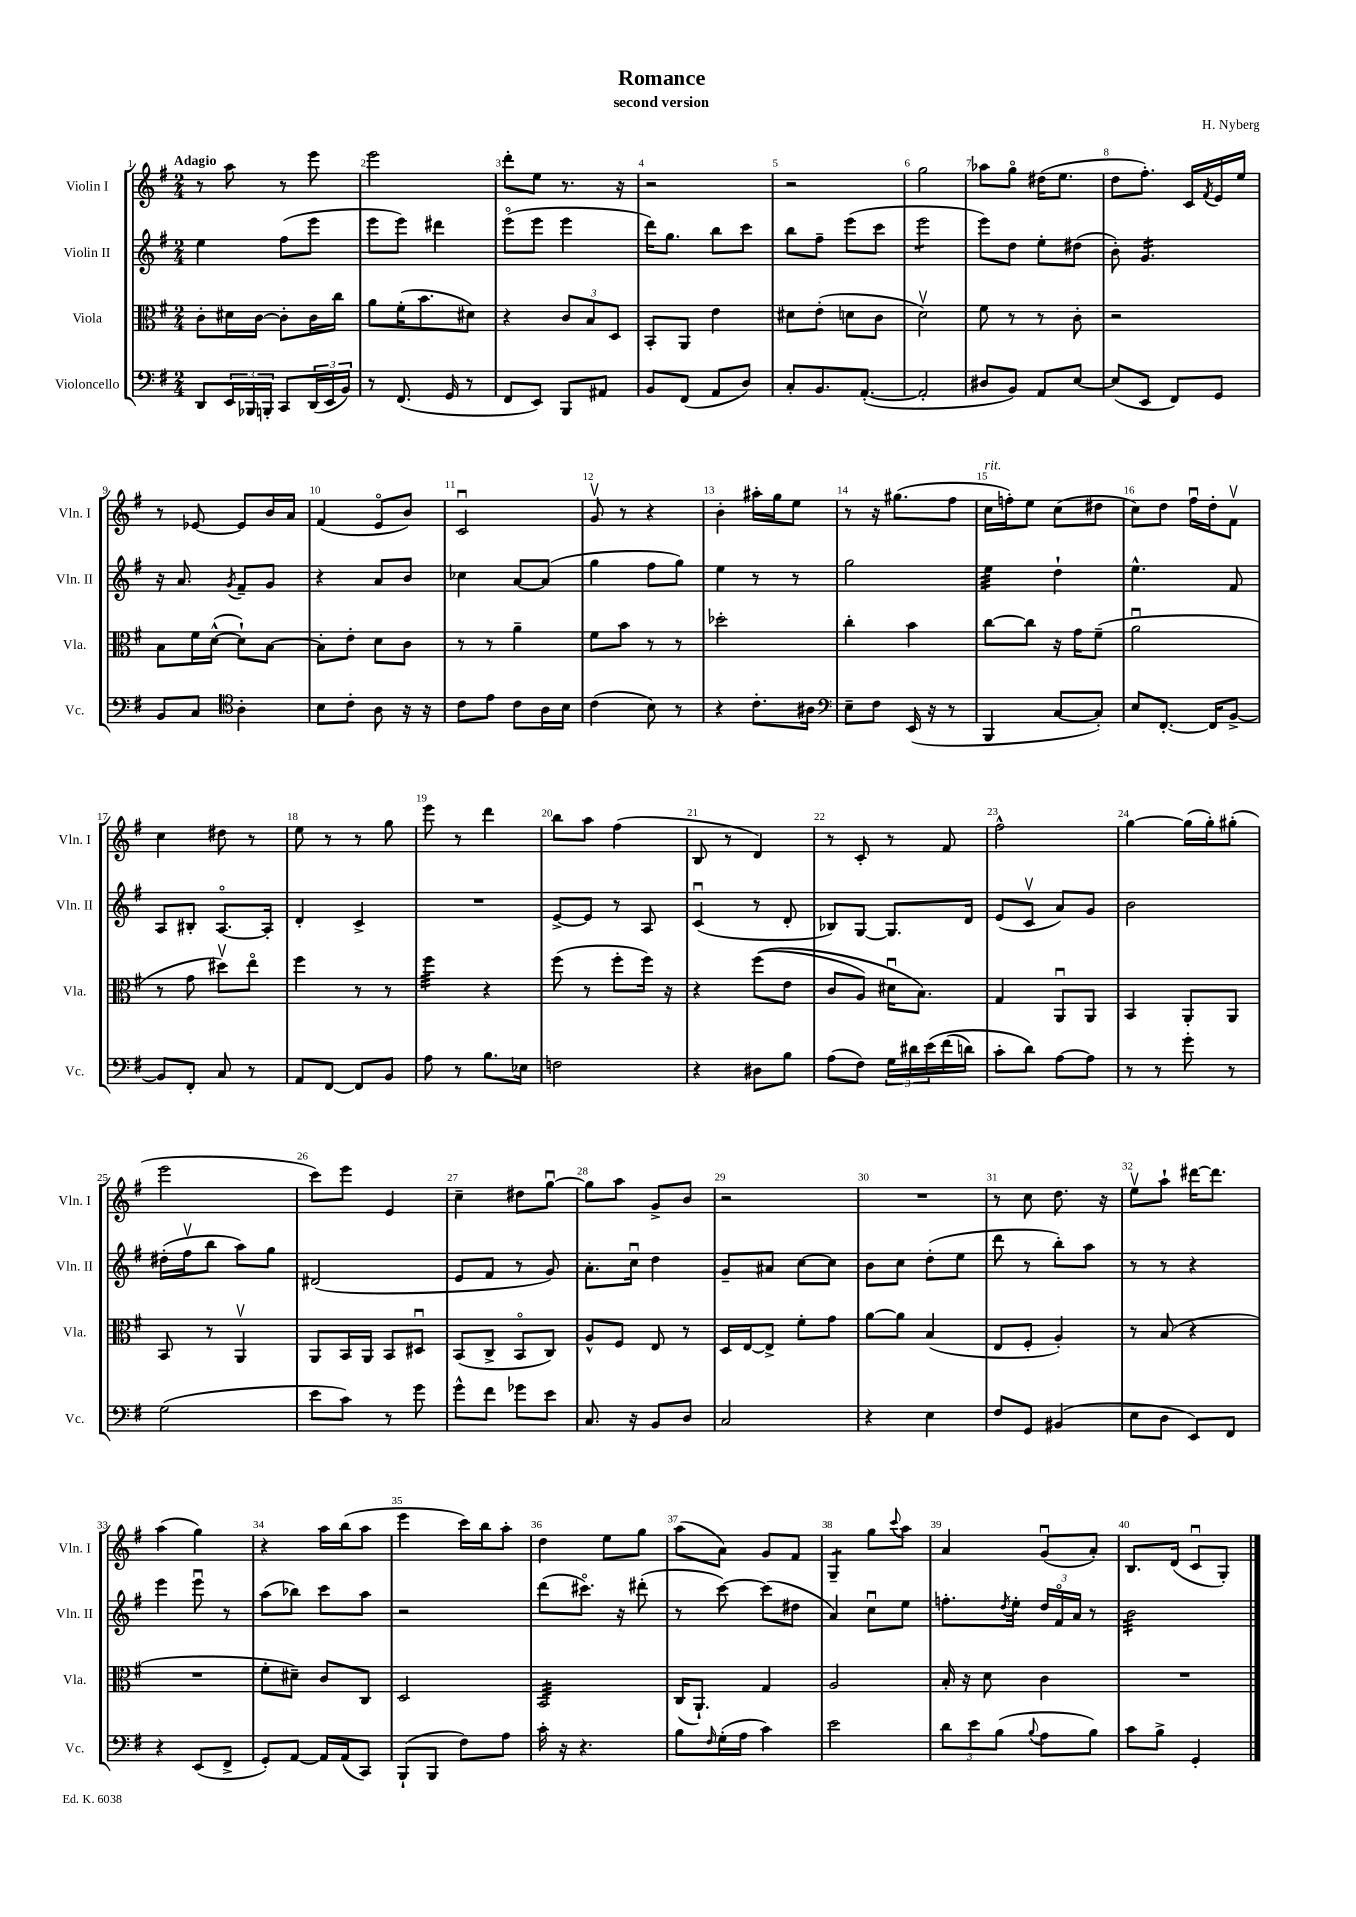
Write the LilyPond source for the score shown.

\header { title = "Romance" composer = "H. Nyberg" subtitle = "second version" }
<<
\new StaffGroup <<
\new Staff = "s0" \with { instrumentName = "Violin I" shortInstrumentName = "Vln. I" } {
    \clef treble \key g \major \numericTimeSignature \time 2/4 \tempo "Adagio"
    r8 a''8 r8 e'''8 |
    e'''2 |
    d'''8-. e''8 r8. r16 |
    r2 |
    r2 |
    g''2 |
    aes''8 g''8\flageolet dis''16( e''8. |
    d''8 fis''8.-.) c'16 \acciaccatura { fis'8 } e'16 e''16 |
    r8 ees'8~ ees'8 b'16 a'16 |
    fis'4( e'8\flageolet b'8) |
    c'2\downbow |
    g'8\upbow r8 r4 |
    b'4-. ais''16-. g''16 e''8 |
    r8 r16 gis''8.( fis''8 |
    c''16^\markup { \italic "rit." } f''16-.) e''8 c''8( dis''8 |
    c''8) d''8 fis''16\downbow d''16-. fis'8\upbow |
    c''4 dis''8 r8 |
    e''8 r8 r8 g''8 |
    e'''8 r8 d'''4 |
    b''8 a''8 fis''4( |
    b8 r8 d'4) |
    r8 c'8-. r8 fis'8 |
    fis''2-^ |
    g''4~ g''16( g''16-.) gis''8-.( |
    e'''2 |
    c'''8) e'''8 e'4 |
    c''4-- dis''8 g''8~\downbow |
    g''8 a''8 g'8-> b'8 |
    r2 |
    R2 |
    r8 c''8 d''8. r16 |
    e''8\upbow a''8-! dis'''16~ dis'''8. |
    a''4( g''4) |
    r4 a''16 b''16( a''8 |
    e'''4 c'''16) b''16 a''8-. |
    d''4 e''8 g''8 |
    a''8( a'8) g'8 fis'8 |
    g4:8-- g''8 \appoggiatura { c'''8 } a''8 |
    a'4 g'8\downbow( a'8-.) |
    b8. d'16( c'8\downbow g8-.) \bar "|." |
}
\new Staff = "s1" \with { instrumentName = "Violin II" shortInstrumentName = "Vln. II" } {
    \clef treble \key g \major \numericTimeSignature \time 2/4
    e''4 fis''8( e'''8 |
    e'''8 e'''8) dis'''4 |
    e'''8\flageolet( e'''8 e'''4 |
    d'''16) g''8. b''8 c'''8 |
    b''8 fis''8-- e'''8( c'''8 |
    e'''2:8 |
    e'''8) d''8 e''8-. dis''8( |
    b'8-.) g'4.:16 |
    r16 a'8. \acciaccatura { g'8 } fis'8-- g'8 |
    r4 a'8 b'8 |
    ces''4 a'8~ a'8( |
    g''4 fis''8 g''8) |
    e''4 r8 r8 |
    g''2 |
    e''4:32 d''4-! |
    e''4.-^ fis'8 |
    a8 bis8-. a8.~\flageolet a16-. |
    d'4-. c'4-> |
    R2 |
    e'8~-> e'8 r8 a8 |
    c'4\downbow( r8 d'8-. |
    bes8) g8~ g8. d'16 |
    e'8( c'8\upbow a'8) g'8 |
    b'2 |
    dis''16-.( fis''16\upbow b''8 a''8) g''8 |
    dis'2( |
    e'8 fis'8 r8 g'8) |
    a'8.-. c''16\downbow d''4 |
    g'8-- ais'8 c''8~ c''8 |
    b'8 c''8 d''8-.( e''8 |
    d'''8 r8 b''8-.) a''8 |
    r8 r8 r4 |
    e'''4 e'''8\downbow r8 |
    a''8( bes''8) c'''8 a''8 |
    r2 |
    d'''8( cis'''8.\flageolet) r16 dis'''8-.( |
    r8 c'''8~) c'''8( dis''8 |
    a'4) c''8\downbow e''8 |
    f''8.-. \acciaccatura { d''8 } e''16-. \tuplet 3/2 { d''16 fis'16\flageolet a'16 } r8 |
    b'2:32 \bar "|." |
}
\new Staff = "s2" \with { instrumentName = "Viola" shortInstrumentName = "Vla." } {
    \clef alto \key g \major \numericTimeSignature \time 2/4
    c'8-. dis'16 c'16~ c'8-. c'16 c''16 |
    a'8 fis'16-.( b'8. dis'8) |
    r4 \tuplet 3/2 { c'8 b8 d8 } |
    b,8-. a,8 e'4 |
    dis'8 e'8-.( d'8 c'8 |
    d'2\upbow) |
    fis'8 r8 r8 c'8-. |
    r2 |
    b8 fis'16 d'16~-^( d'8-!) b8~ |
    b8-. e'8-. d'8 c'8 |
    r8 r8 a'4-- |
    fis'8 b'8 r8 r8 |
    des''2-. |
    c''4-. b'4 |
    c''8~ c''8 r16 g'16 fis'8--( |
    a'2\downbow |
    r8 g'8 dis''8\upbow) e''8\flageolet |
    fis''4 r8 r8 |
    fis''4:32 r4 |
    fis''8( r8 fis''8-. fis''16) r16 |
    r4 fis''8(\( e'8 |
    c'8 a8) dis'16\downbow b8.\) |
    g4 a,8\downbow a,8 |
    b,4 a,8-. a,8 |
    b,8 r8 a,4\upbow |
    a,8 b,16 a,16 b,8 dis8\downbow |
    b,8( c8-> b,8\flageolet c8) |
    a8-^ fis8 e8 r8 |
    d16 e16~ e8-> fis'8-. g'8 |
    a'8~ a'8 b4( |
    e8 fis8-. a4-.) |
    r8 b8( r4 |
    R2 |
    fis'8-. dis'8--) c'8 c8 |
    d2 |
    b,2:32 |
    c16( a,8.-!) g4 |
    a2 |
    b16-. r16 d'8 c'4 |
    R2 \bar "|." |
}
\new Staff = "s3" \with { instrumentName = "Violoncello" shortInstrumentName = "Vc." } {
    \clef bass \key g \major \numericTimeSignature \time 2/4
    d,8 \tuplet 3/2 { e,16 bes,,16 b,,16-. } c,8 \tuplet 3/2 { d,16( e,16 b,16) } |
    r8 fis,8.( g,16 r8 |
    fis,8 e,8) b,,8 ais,8 |
    b,8 fis,8( a,8 d8) |
    c8-. b,8. a,8.~-.( |
    a,2-. |
    dis8 b,8) a,8 e8~ |
    e8( e,8 fis,8) g,8 |
    b,8 c8 \clef tenor a4-. |
    b8 c'8-. a8 r16 r16 |
    c'8 e'8 c'8 a16 b16 |
    c'4( b8) r8 |
    r4 c'8.-. ais16 |
    \clef bass e8-- fis8 e,16( r16 r8 |
    b,,4 c8~ c8-.) |
    e8 fis,8.~-. fis,16 b,8~-> |
    b,8 fis,8-. c8 r8 |
    a,8 fis,8~ fis,8 b,8 |
    a8 r8 b8. ees16 |
    f2 |
    r4 dis8 b8 |
    a8( fis8) \tuplet 3/2 { g16 dis'16 e'16\( } fis'16( d'16) |
    c'8-. d'8\) a8~ a8 |
    r8 r8 g'8-. r8 |
    g2( |
    e'8 c'8) r8 g'8 |
    g'8-^ fis'8 ges'8 e'8 |
    c8. r16 b,8 d8 |
    c2 |
    r4 e4 |
    fis8 g,8 bis,4( |
    e8 d8 e,8) fis,8 |
    r4 e,8( fis,8-> |
    g,8-.) a,8~ a,16 a,16( c,8) |
    b,,8-!( b,,8 fis8) a8 |
    c'16-. r16 r4. |
    b8 \grace { fis16 } g16-.( a16 c'4) |
    e'2 |
    \tuplet 3/2 { d'8 e'8 b8( } \appoggiatura { b8 } a8 b8) |
    c'8 b8-> g,4-. \bar "|." |
}
>>
>>
\layout { \context { \Score \override BarNumber.break-visibility = ##(#f #t #t) barNumberVisibility = #all-bar-numbers-visible } }
